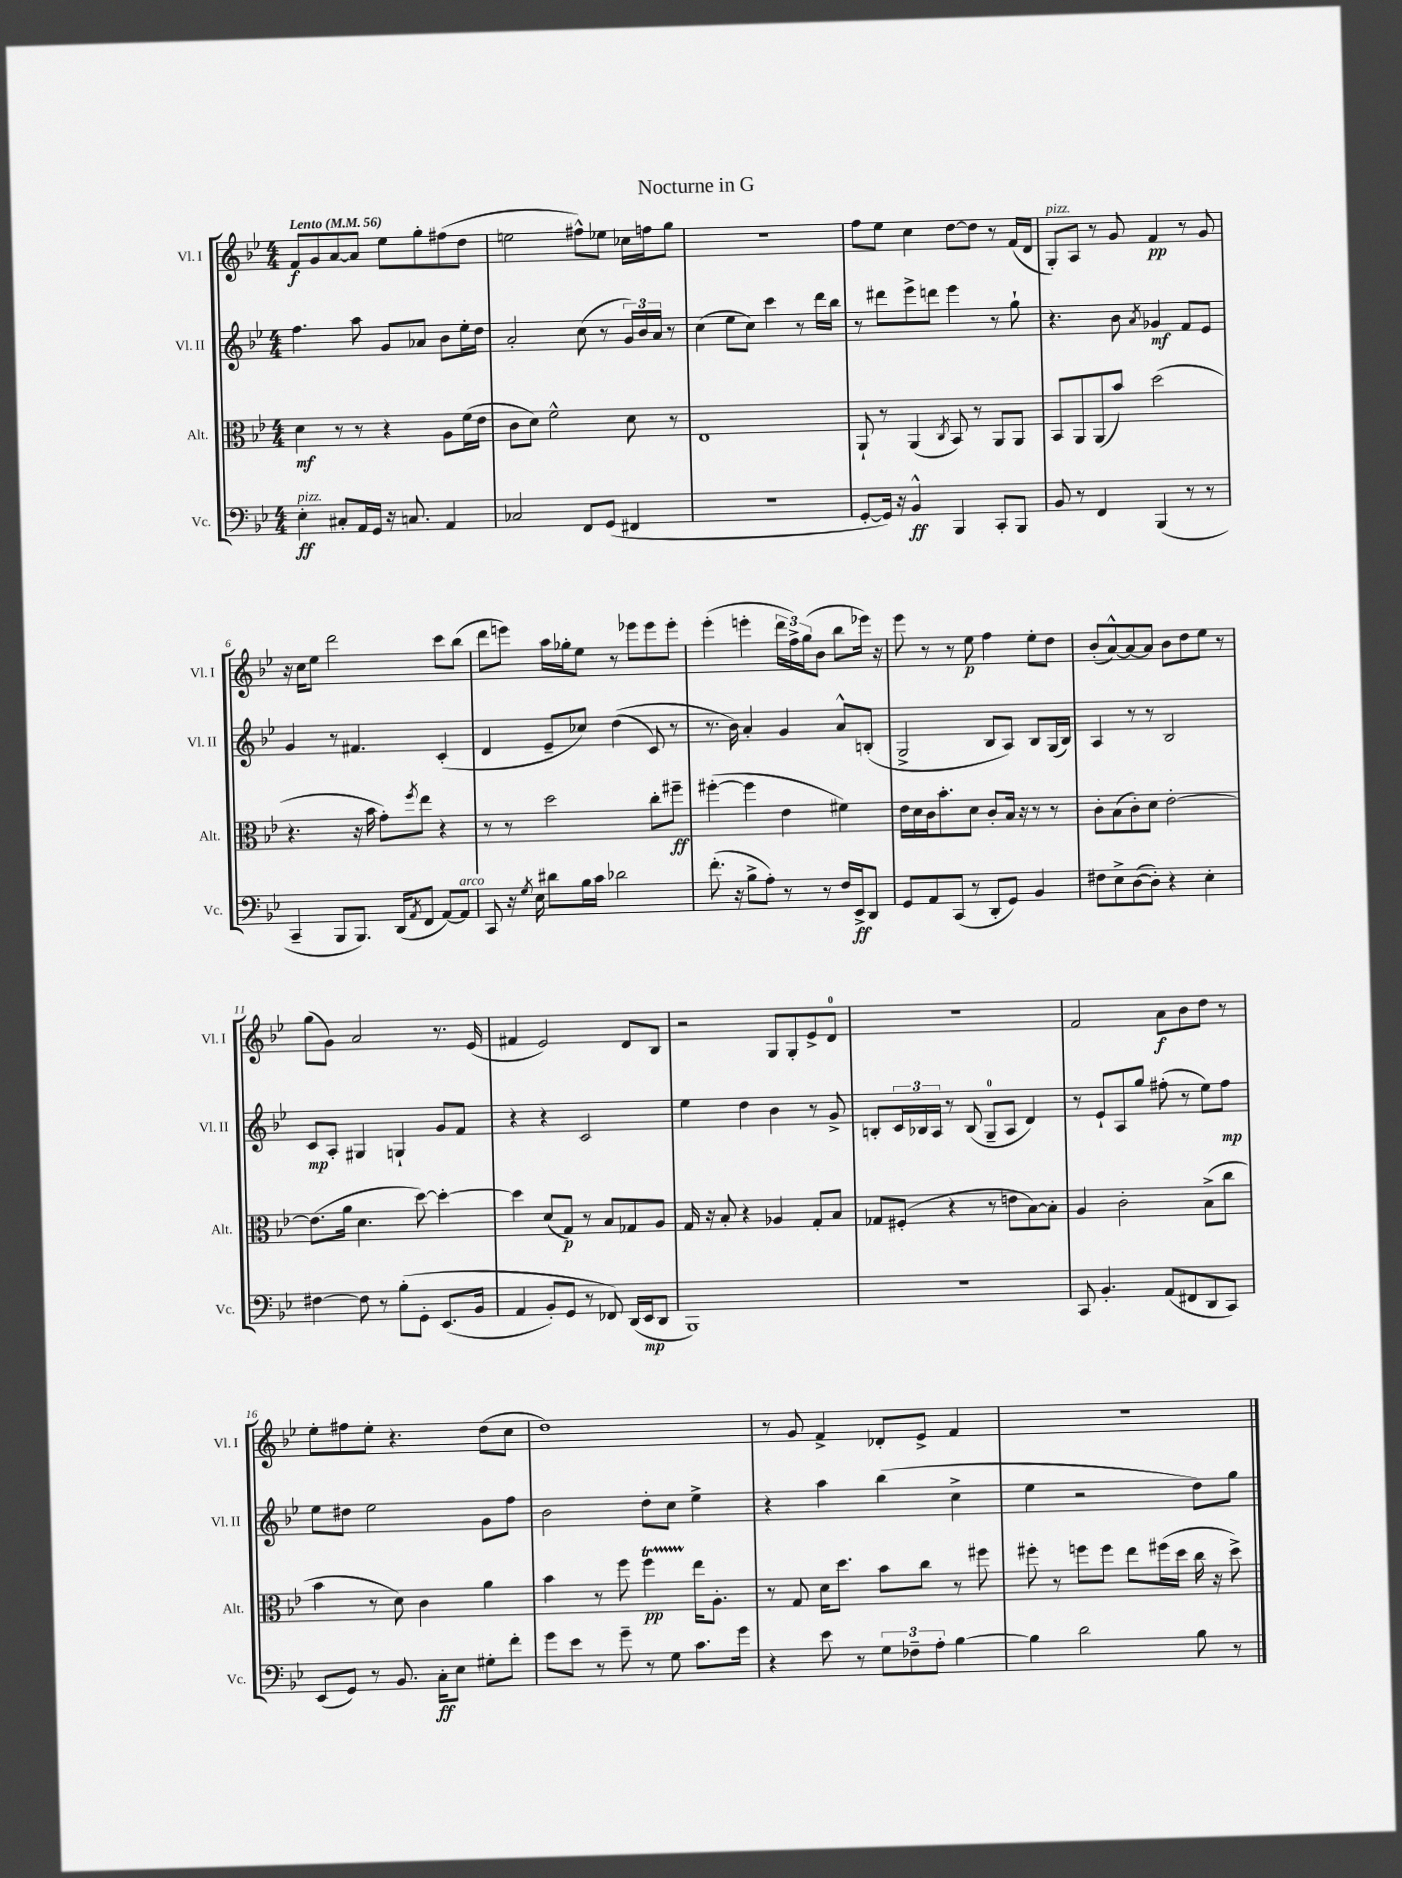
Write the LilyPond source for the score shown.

\header { title = "Nocturne in G" }
<<
\new StaffGroup <<
\new Staff = "s0" \with { instrumentName = "Vl. I" shortInstrumentName = "Vl. I" } {
    \clef treble \key bes \major \numericTimeSignature \time 4/4 \tempo "Lento" 4 = 56
    f'8\f g'8 a'8~ a'8 ees''8 g''8-. fis''8( d''8 |
    e''2 fis''8-^) ees''8 ces''16 f''16 g''8 |
    R1 |
    f''8 ees''8 c''4 d''8~ d''8 r8 f'16( d'16 |
    g8-.^\markup { \italic "pizz." }) a8 r8 g'8 f'4\pp r8 g'8 |
    r16 c''16 ees''8 d'''2 c'''8 bes''8( |
    d'''8 e'''8) a''16 ges''16-. ees''8 r8 ees'''8 ees'''8 ees'''8-. |
    ees'''4-.( e'''4-. \tuplet 3/2 { d'''16 f''16->) g''16( } bes'8 bes''8 ees'''16) r16 |
    ees'''8 r8 r8 ees''8\p f''4 ees''8-. d''8 |
    bes'8-.( a'8~-^) a'8~ a'8 bes'8 d''8 ees''8 r8 |
    g''8( g'8) a'2 r8. ees'16( |
    fis'4 ees'2) d'8 bes8 |
    r2 g8 g8-. ees'8-> d'8-0 |
    R1 |
    f'2 a'8\f bes'8 d''8 r8 |
    ees''8-. fis''8 ees''8-. r4. d''8( c''8 |
    d''1) |
    r8 g'8 f'4-> des'8-. ees'8-> f'4 |
    R1 \bar "|." |
}
\new Staff = "s1" \with { instrumentName = "Vl. II" shortInstrumentName = "Vl. II" } {
    \clef treble \key bes \major \numericTimeSignature \time 4/4
    f''4. a''8 g'8 aes'8 bes'8 ees''16-. d''16 |
    a'2-. c''8( r8 \tuplet 3/2 { g'16) bes'16 a'16 } r8 |
    c''4( ees''8 c''8) c'''4 r8 d'''16 bes''16 |
    r8 dis'''8 ees'''8-> d'''8 ees'''4 r8 g''8-! |
    r4. bes'8 \acciaccatura { a'8 } ges'4\mf f'8 ees'8 |
    g'4 r8 fis'4. c'4-.( |
    d'4 ees'8-- ces''8) d''4(\( c'8) r8 |
    r8. bes'16\) a'4-. g'4 a'8-^ b8-.( |
    g2-> bes8 a8) bes8 g16( bes16) |
    a4 r8 r8 bes2 |
    c'8\mp a8-. gis4 g4-! g'8 f'8 |
    r4 r4 c'2 |
    ees''4 d''4 bes'4 r8 g'8-> |
    b8-. \tuplet 3/2 { c'16 bes16 a16 } r8 bes8( g8-0-- a8 d'4) |
    r8 ees'8-! a8 g''8 fis''8-.( r8 ees''8) fis''8\mp |
    ees''8 dis''8 ees''2 g'8 f''8 |
    bes'2 d''8-. c''8 ees''4-> |
    r4 a''4 bes''4( c''4-> |
    ees''4 r2 d''8) g''8 \bar "|." |
}
\new Staff = "s2" \with { instrumentName = "Alt." shortInstrumentName = "Alt." } {
    \clef alto \key bes \major \numericTimeSignature \time 4/4
    d'4\mf r8 r8 r4 a8 f'16( ees'16 |
    c'8 d'8) f'2-^ d'8 r8 |
    ees1 |
    a,8-! r8 a,4( \acciaccatura { c8 } bes,8) r8 a,8 a,8 |
    bes,8 a,8 a,8( bes'8) d''2( |
    r4. r16 bes'16 g'8-.) \acciaccatura { f''8 } ees''8 r4 |
    r8 r8 d''2 c''8-. fis''8--\ff |
    fis''4~-.( fis''4 ees'4 fis'4) |
    ees'16 d'16 c'16 bes'8.-. d'8 c'8-. bes16 r16 r8 r8 |
    c'8-. bes8( c'8-.) d'8 ees'2~-. |
    ees'8.( a'16 d'4. d''8~) d''4~-. |
    d''4 d'8( g8\p) r8 bes8 ges8 a8 |
    g16 r16 bes8-. r4 aes4 g8-. bes8 |
    ges8 fis8-.( r4 r8 e'8 bes8~) bes8-. |
    a4 c'2-. bes8->( c''8 |
    bes'4 r8 d'8) c'4 a'4 |
    bes'4 r8 f''8 f''4\startTrillSpan\pp ees''16\stopTrillSpan a8.-. |
    r8 g8 d'16 d''8. bes'8 c''8 r8 fis''8 |
    fis''8-. r8 f''8 f''8 ees''8 fis''16( d''16 c''16 r16 d''8->) \bar "|." |
}
\new Staff = "s3" \with { instrumentName = "Vc." shortInstrumentName = "Vc." } {
    \clef bass \key bes \major \numericTimeSignature \time 4/4
    ees4-.\ff^\markup { \italic "pizz." } cis8-. a,16 g,16 r16 c8. a,4 |
    ces2 f,8 g,8( fis,4 |
    R1 |
    g,8~-. g,16) r16 bes,4-^\ff bes,,4 c,8-. bes,,8 |
    bes,8 r8 f,4 bes,,4( r8 r8 |
    c,4-- bes,,8 bes,,8.) d,16( \acciaccatura { a,8 } f,8 a,8~) a,8^\markup { \italic "arco" } |
    c,8 r16 \acciaccatura { g8 } ees16 dis'8 bes16 c'16 des'2 |
    f'8.-.( r16 bes8-> a8-.) r8 r8 f16 ees,16->\ff d,8 |
    g,8 a,8 c,8( r8 d,8-. g,8) bes,4 |
    fis8 ees8-> d8~( d8-.) r4 ees4-. |
    fis4~ fis8 r8 bes8-.\( g,8-. ees,8.( bes,16 |
    a,4 bes,8-.) g,8 r8 fes,8\) d,16( ees,16\mp d,8 |
    bes,,1) |
    R1 |
    c,8 bes,4.-. a,8( fis,8 d,8 c,8) |
    ees,8( g,8) r8 bes,8. c16-.\ff ees8 gis8-. f'8-. |
    g'8 ees'8 r8 g'8-- r8 g8 c'8. g'16 |
    r4 ees'8 r8 \tuplet 3/2 { g8 fes8-- a8-. } bes4~ |
    bes4 d'2 bes8 r8 \bar "|." |
}
>>
>>
